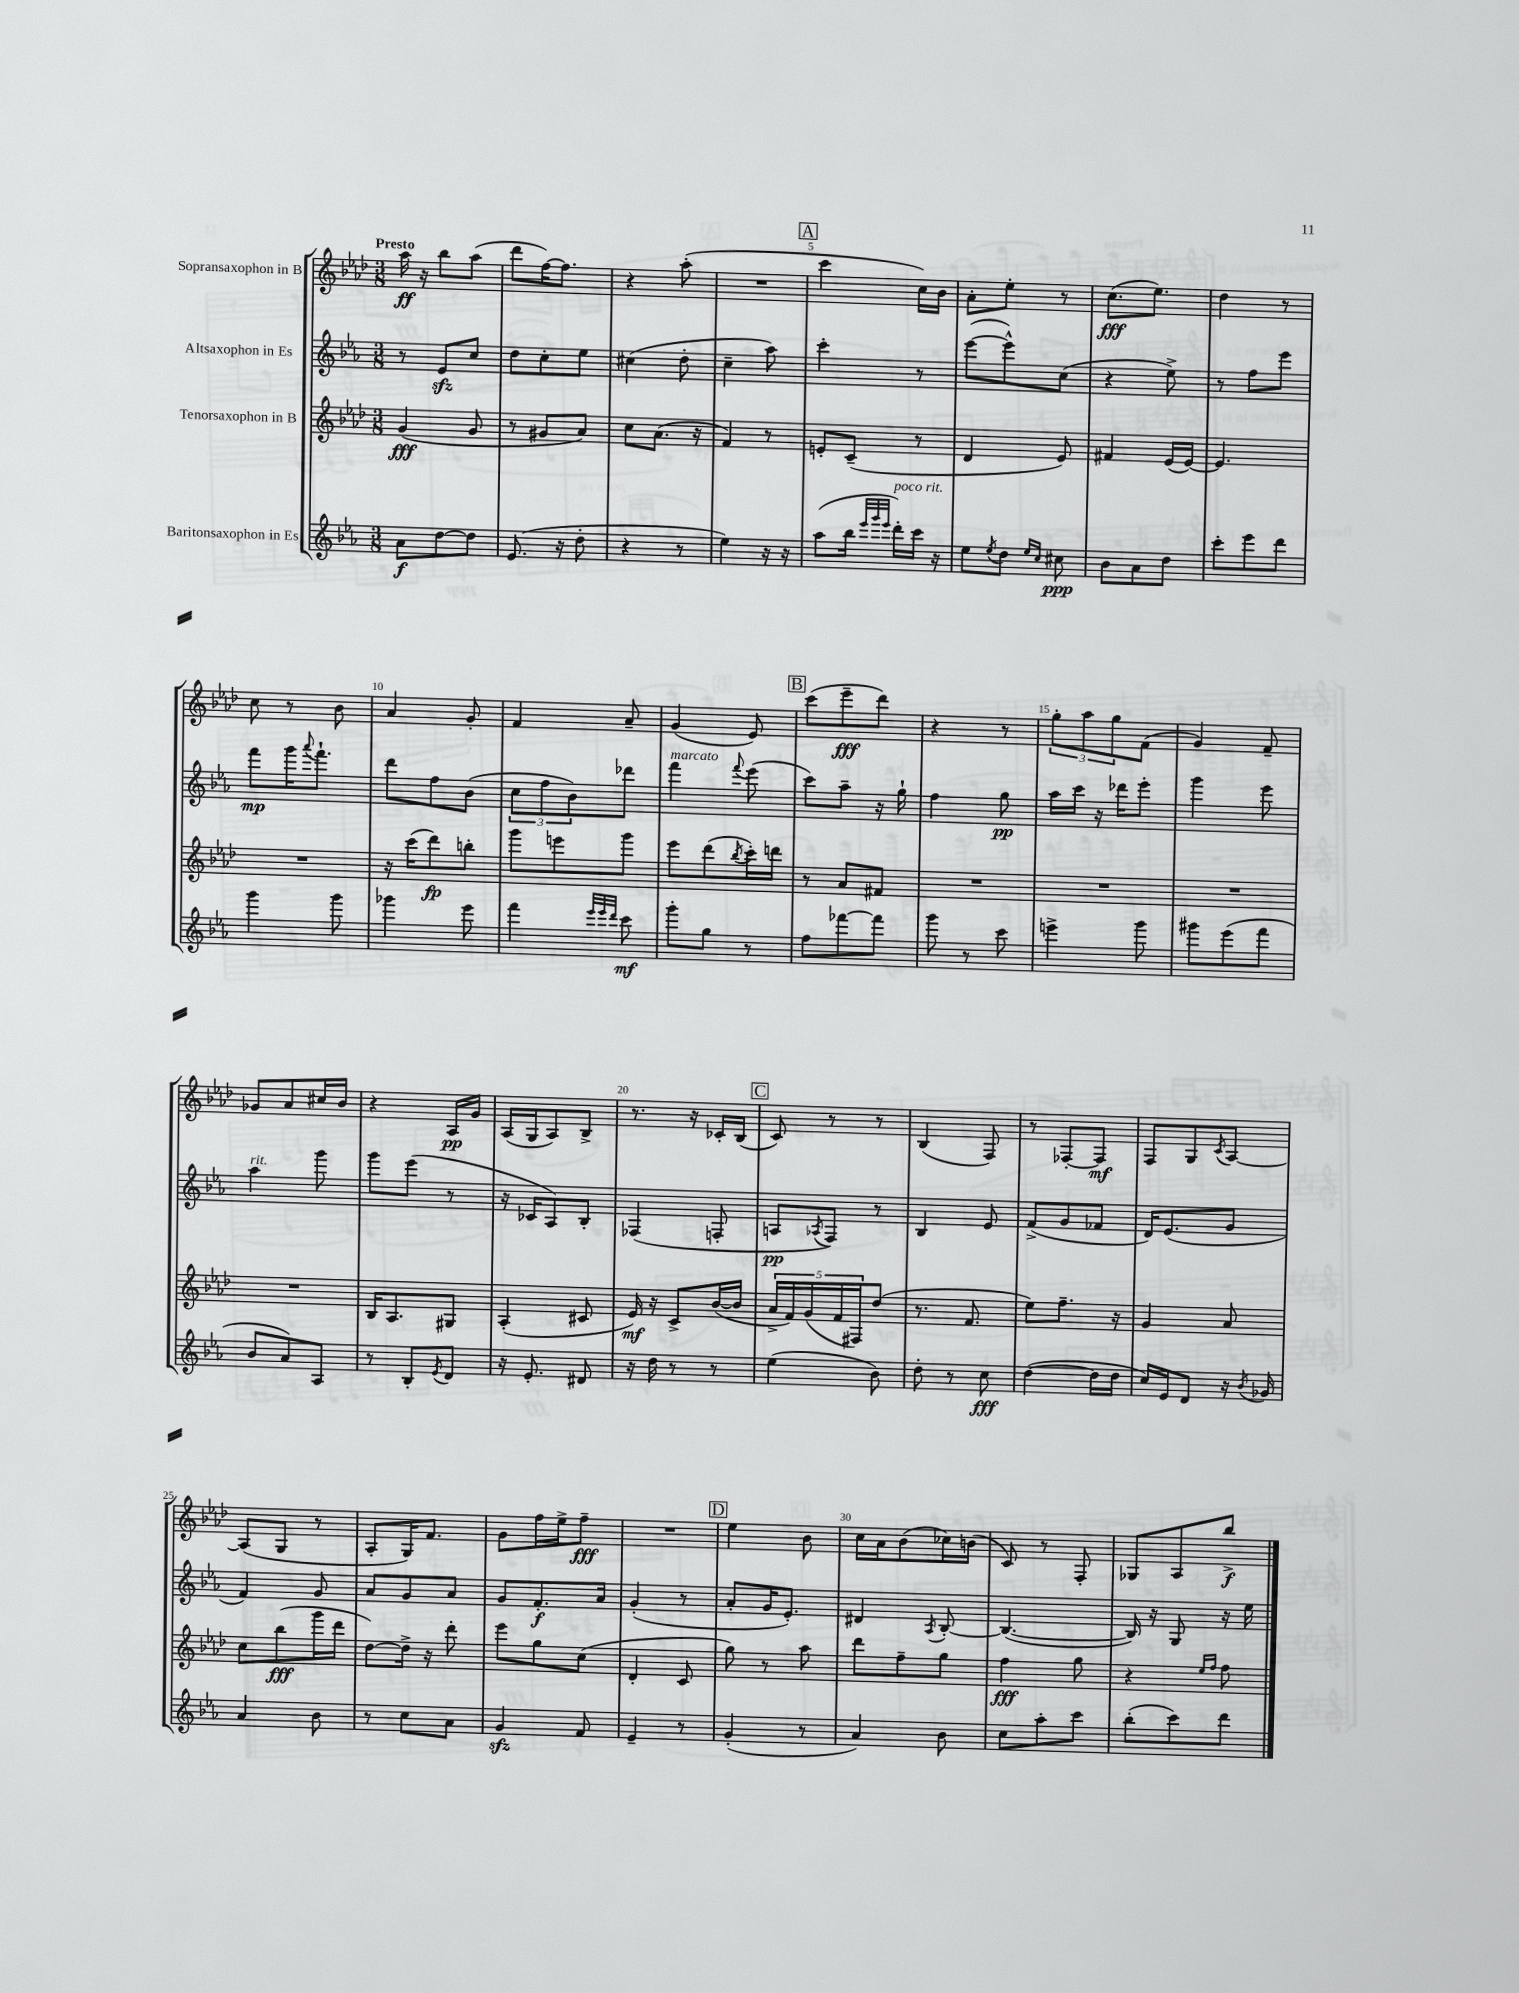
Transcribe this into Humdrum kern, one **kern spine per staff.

**kern	**kern	**kern	**kern
*staff4	*staff3	*staff2	*staff1
*clefG2	*clefG2	*clefG2	*clefG2
*k[b-e-a-]	*k[b-e-a-d-]	*k[b-e-a-]	*k[b-e-a-d-]
*M3/8	*M3/8	*M3/8	*M3/8
8a-	(4g	8r	16aa-
.	.	.	16r
[8dd	.	8e-	8bb-
8dd]	8g	8cc	(8aa-
=	=	=	=
(8.e-	8r	8dd	8ddd-
.	8g#	8cc'	[16ff)
16r	.	.	8.ff]
8dd'	8a-)	8ee-	.
=	=	=	=
4r	8cc	(4cc#	4r
.	(8.a-	.	.
8r	.	8dd'	(8aa-'
.	16r	.	.
=	=	=	=
4ee-)	4f)	4cc~	4.r
16r	8r	8aa-)	.
16r	.	.	.
=	=	=	=
(8aa-	8e'	4ccc'	4ccc
16bb-	(8c~	.	.
32qqeee-	.	.	.
32qqggg	.	.	.
32qqeee-	.	.	.
16ddd')	.	.	.
16ccc	8r	8r	16cc)
16r	.	.	16b-
=	=	=	=
8ee-	4d-	([8eee-	8a-'
8qee-	.	.	.
8dd	.	8eee-^^])	8ee-'
16qqee-	.	.	.
16qqcc	.	.	.
8cc#	8e-)	(8cc	8r
=	=	=	=
8b-	4f#	4r	(8.cc
8a-	.	.	.
.	.	.	8.ee-)
8dd	(16e-	8ee-^)	.
.	[16e-)	.	.
=	=	=	=
8ccc'	4.e-]	8r	4dd-
8eee-	.	8ff	.
8ddd	.	8eee-	8r
=	=	=	=
4ggg	4.r	8fff	8cc
.	.	16ggg	8r
.	.	8qqaaa-	.
.	.	8.fff`	.
8ggg	.	.	8b-
=	=	=	=
4ggg-	16r	8ddd	4a-
.	(16ccc	.	.
.	8ddd-)	8ff	.
8eee-	8bb'	(8b-	8g'
=	=	=	=
4fff	8ggg	12cc	4f
.	.	12ff	.
.	8eee	.	.
.	.	12b-)	.
32qqeee-	.	.	.
32qqeee-	.	.	.
32qqddd	.	.	.
8ccc	8ggg	8ddd-	8a-~
=	=	=	=
8ggg'	8eee-	4fff	(4g
8gg	(8ddd-	.	.
.	8qbb-	8qqfff	.
8r	16ccc')	(8eee-	8e-)
.	16ddd	.	.
=	=	=	=
8ff	8r	8ccc)	(8ccc
[8fff-	8a-	8aa-~	8eee-~
8fff-]	8f#	16r	8ddd-)
.	.	16gg`	.
=	=	=	=
8ggg	4.r	4ff	4r
8r	.	.	.
8ccc	.	8gg	8r
=	=	=	=
4eee^	4.r	16aa-	12gg'
.	.	16ccc	.
.	.	.	12aa-
.	.	16r	.
.	.	.	12gg
.	.	16ddd-	.
8ggg	.	8eee-'	(8f
=	=	=	=
8ggg#	4.r	4ggg	4g)
(8eee-	.	.	.
8fff	.	8eee-	8f~
=	=	=	=
8b-	4.r	4aa-	8g-
8a-)	.	.	8a-
8A-	.	8ggg	16cc#
.	.	.	16b-
=	=	=	=
8r	16B-	8ggg	4r
.	8.A-	.	.
8B-'	.	(8eee-	.
8qe-	.	.	.
8d	8G#	8r	16A-
.	.	.	16g
=	=	=	=
16r	(4A-'	16r	(16A-
8.e-'	.	16c-	16G
.	.	8A-)	8A-)
8d#	8c#	8B-'	8B-^
=	=	=	=
16r	16e-)	(4F-	8.r
16dd	16r	.	.
8r	8c^	.	.
.	.	.	16r
8r	([16b-	8F'	16c-'
.	16b-]	.	(16B-
=	=	=	=
(4ee-	20a-^	8A	8c)
.	20f)	.	.
.	(20g	.	.
.	.	8qA-	.
.	.	8F)	8r
.	20f	.	.
.	20F#)	.	.
8b-)	(8dd-	8r	8r
=	=	=	=
8dd'	8.r	4B-	(4B-
8r	.	.	.
.	8.f	.	.
8cc	.	8e-	8F)
=	=	=	=
([4dd	8ee-)	(8f^	8r
.	8.ff~	8g	[8F-'
16dd]	.	8f-	8F-]
16dd	16r	.	.
=	=	=	=
16cc)	4g	16d)	8F
16e-	.	(8.e-	.
8d	.	.	8G
.	.	.	8qc
16r	8a-	8g	[8A-
8qb-	.	.	.
16g-	.	.	.
=	=	=	=
4a-	8cc	4f)	(8A-]
.	(8bb-	.	8G
8b-	16ggg	8g	8r
.	16ddd-	.	.
=	=	=	=
8r	[8dd-)	8a-	8A-'
8cc	16dd-^]	8g	16G)
.	16r	.	8.f
8a-	8ddd-'	8a-	.
=	=	=	=
4g	8eee-	8g	8g
.	8gg	8.f'	16ff
.	.	.	16ee-^
8f	(8cc	.	8ff~
.	.	16a-	.
=	=	=	=
4e-~	4d-'	(4g'	4.r
8r	8c	8r	.
=	=	=	=
(4g'	8gg)	8a-'	4ee-
.	8r	16g	.
.	.	8.e-')	.
8r	8aa-	.	8b-
=	=	=	=
4a-)	8ddd-	4d#	16cc
.	.	.	16a-
.	8ff~	.	(8b-
.	.	8qA-	.
8b-	8gg	[8B-'	16cc-)
.	.	.	(16b
=	=	=	=
8cc	4ff	(4.B-_	8c)
8aa-'	.	.	8r
8ccc	8gg	.	8F'
=	=	=	=
(8bb-'	4r	16B-])	8G-
.	.	16r	.
8ccc)	.	8G	8A-
.	16qqee-	.	.
.	16qqff	.	.
8ddd	8ff	16r	8bb-^
.	.	16ee-	.
==	==	==	==
*-	*-	*-	*-
